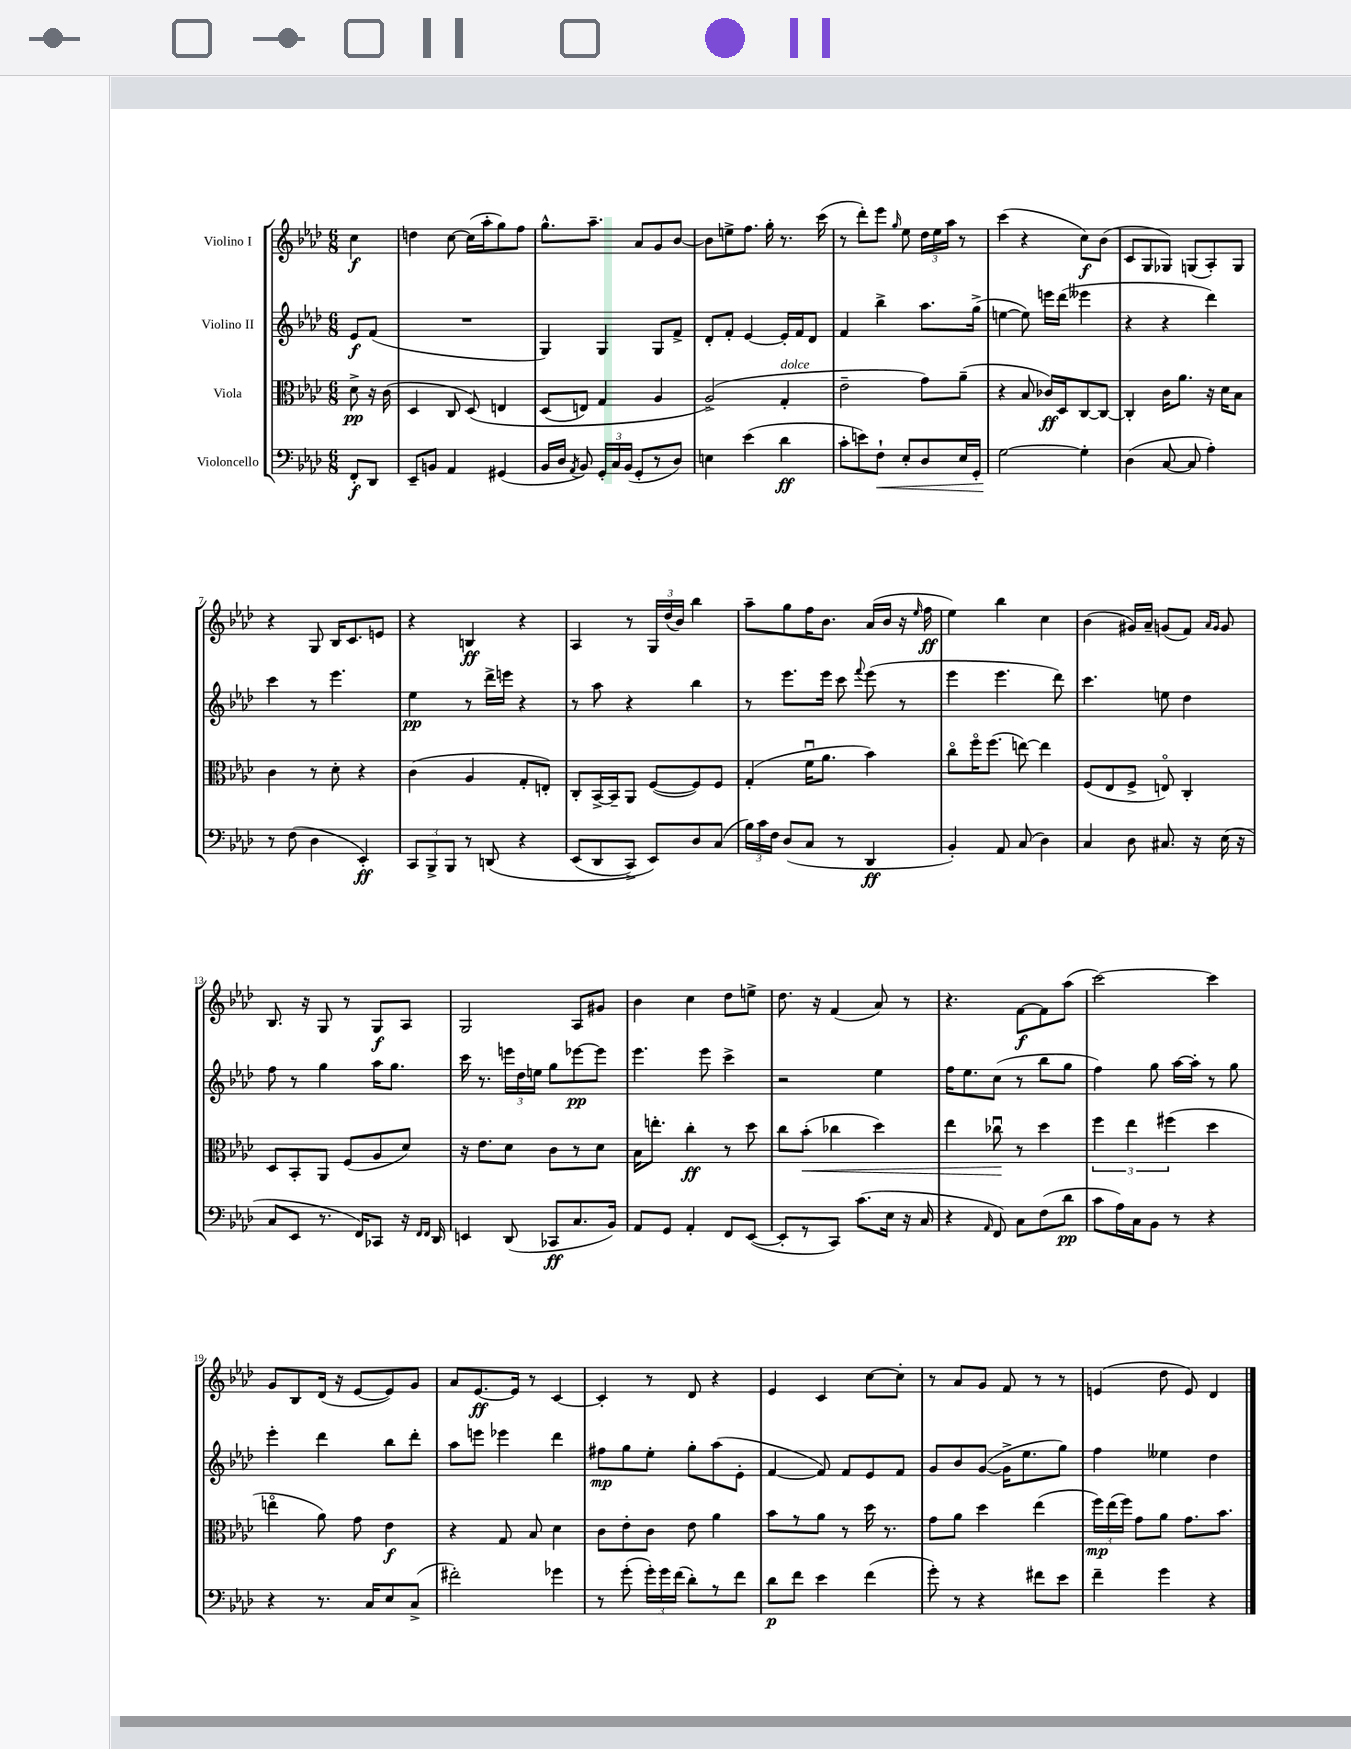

**kern	**kern	**kern	**kern
*staff4	*staff3	*staff2	*staff1
*clefF4	*clefC3	*clefG2	*clefG2
*k[b-e-a-d-]	*k[b-e-a-d-]	*k[b-e-a-d-]	*k[b-e-a-d-]
*M6/8	*M6/8	*M6/8	*M6/8
8FF'	8d-^	8e-	4cc
8DD-	16r	(8f	.
.	(16c	.	.
=	=	=	=
8EE-~	4D-	2.r	4dd
8BB	.	.	.
4AA-	8C	.	[8cc
.	&(8D-)	.	(16cc]
.	.	.	16aa-'
(4GG#	4E	.	8gg)
.	.	.	8ff
=	=	=	=
16BB-	(8D-	4G)	8.gg^^
16D-	.	.	.
8qAA-	.	.	.
8BB-)	8E)	.	.
.	.	.	8.aa-~
24GG'	4G	4G	.
24C	.	.	.
(24BB-	.	.	.
8GG'	.	.	8a-
8r	4A-	8G	8g
8D-)	.	8f^	[8b-
=	=	=	=
4E	(2A-^&)	8d-'	8b-]
.	.	8f'	8ee^
(4e-	.	[4e-	8.ff
.	.	.	16gg'
4d-	4G'	16e-']	8.r
.	.	16f	.
.	.	8d-	.
.	.	.	(16ccc
=	=	=	=
8c'	2e-~	4f	8r
8e)	.	.	8ddd-')
8F`	.	4bb-^	8eee-
.	.	.	16qqgg
8E-'	.	.	8ee-
8D-	8g)	8.aa-	24dd-
.	.	.	24ee-
.	.	.	24aa-
16E-	(8a-~	.	8r
16GG'	.	(16gg^	.
=	=	=	=
[2G	4r	[4ee	(4ccc
.	8B-	8ee])	4r
.	16c-)	16eee	.
.	16D-	(16ddd-	.
4G']	[8C	4eee--	8cc)
.	8C_	.	(8b-
=	=	=	=
(4D-	4C']	4r	8c
.	.	.	8G
[8C	16c	4r	8G-)
.	8.a-	.	.
8C]	.	.	(8G
4A-')	16r	4ddd-)	8A-')
.	16d-	.	.
.	8B-	.	8G
=	=	=	=
8r	4c	4ccc	4r
(8F	.	.	.
4D-	8r	8r	8G
.	8d-'	4.eee-	16B-
.	.	.	8.c
4EE-')	4r	.	.
.	.	.	8e
=	=	=	=
12CC	(4c	4ee-	4r
12BBB-^	.	.	.
12BBB-	.	.	.
8r	4A-	8r	4B
&(8DD	.	16ddd-^	.
.	.	16eee	.
4r	8G'	4r	4r
.	8E')	.	.
=	=	=	=
(8EE-	8C'	8r	4A-
8DD-	[16BB-^	8aa-	.
.	16BB-~]	.	.
8CC^)	8AA-	4r	8r
8EE-&)	([8F	.	24G
.	.	.	(24dd-
.	.	.	24b-)
8D-	8F])	4bb-	4bb-
(8C	8F	.	.
=	=	=	=
24B-)	(4G'	8r	8aa-~
24c	.	.	.
24F	.	.	.
(8D-	.	8.eee-	8gg
8C	16fu	.	16ff
.	8.a-	16eee-	8.b-
8r	.	8ccc	.
.	.	8qqfff	.
4DD-	4b-)	(8eee-	(16a-
.	.	.	16b-
.	.	8r	16r
.	.	.	16qqee-
.	.	.	16ff
=	=	=	=
4BB-')	8cco	4eee-	4ee-)
.	16ffo	.	.
.	(8.ff	.	.
8AA-	.	4.eee-	4bb-
(8C	[8ee)	.	.
4D-)	4ee]	.	4cc
.	.	8ddd-)	.
=	=	=	=
4C	(8F	4.ccc	(4b-
.	8E-	.	.
8D-	8F^	.	16g#)
.	.	.	16a-~
8.C#	8Eo)	8ee	(8g
.	4C'	4dd-	8f)
16r	.	.	.
.	.	.	16qqa-
.	.	.	16qqg
(16E-	.	.	8g
16r	.	.	.
=	=	=	=
8C	8D-	8ff	8.B-
8EE-	8BB-'	8r	.
.	.	.	16r
8.r	8AA-	4gg	8G
.	(8F	.	8r
16FF)	.	.	.
8CC-	8A-	16aa-	8G
.	.	8.gg	.
16r	8d-)	.	8A-
16qqFF	.	.	.
16qqFF	.	.	.
16DD-	.	.	.
=	=	=	=
4EE	16r	16ccc	2G
.	8.e-	8.r	.
(8DD-	8d-	24eee	.
.	.	24dd-	.
.	.	24ee	.
8CC-	8c	8gg	.
8.C	8r	[8eee-	8A-
.	8d-	8eee-]	8g#
16BB-)	.	.	.
=	=	=	=
8AA-	16B-	4.eee-	4b-
.	8.ee'	.	.
8GG	.	.	.
4AA-'	4cc'	.	4cc
.	.	8eee-	.
8FF	8r	4ccc^	8dd-
([8EE-	8dd-	.	8ee^
=	=	=	=
8EE-']	8cc	2r	8.dd-
8r	(8b-'	.	.
.	.	.	16r
8CC)	4cc-	.	(4f
(8.c	.	.	.
.	4dd-)	4ee-	8a-)
16E-	.	.	.
16r	.	.	8r
16C	.	.	.
=	=	=	=
4r	4ee-	16ff	4.r
.	.	8.ee-	.
16qqAA-	.	.	.
8FF)	8cc-u	(8cc	.
8C	8r	8r	[8f
(8F	4dd-	8bb-	8f]
8d-	.	8gg	(8aa-
=	=	=	=
8c	6ff	4ff)	[2ccc)
16A-)	.	.	.
.	6ee-	.	.
16C	.	.	.
8BB-	.	8gg	.
.	(6ff#	.	.
8r	.	[16aa-	.
.	.	16aa-']	.
4r	4dd-	8r	4ccc]
.	.	8gg	.
=	=	=	=
4r	4eeo	4eee-'	8g
.	.	.	8B-
8.r	8a-)	4ddd-	(16d-
.	.	.	16r
.	8g	.	[8e-
16C	.	.	.
8E-	4e-	8bb-	8e-])
(8C^	.	8ddd-'	8g
=	=	=	=
2f#')	4r	8aa-	8a-
.	.	8eee	[8.e-
.	8G	4eee-	.
.	.	.	16e-]
.	8B-	.	8r
4g-	4d-	4ddd-	[4c
=	=	=	=
8r	8c	8ff#	4c']
(8g'	8e-'	8gg	.
24g')	8c	8ee-'	8r
24g	.	.	.
(24f	.	.	.
8d-')	8e-	8gg'	8d-
8r	4a-	(8aa-	4r
8f	.	8e-'	.
=	=	=	=
8d-	8b-	[4f	4e-
8f	8r	.	.
4e-	8a-	8f])	4c
.	8r	8f	.
(4f	16dd-	8e-	[8cc
.	8.r	.	.
.	.	8f	8cc']
=	=	=	=
8g')	8g	8g	8r
8r	8a-	8b-	8a-
4r	4dd-	([8g	8g
.	.	16g^]	8f
.	.	8.ee-	.
8f#	(4ee-	.	8r
8e-	.	8gg)	8r
=	=	=	=
4f~	24ff)	4ff	(4e
.	(24ee-	.	.
.	24ff)	.	.
.	8g	.	.
4g	8a-	4ee--	8dd-
.	8.g	.	8e)
4r	.	4dd-	4d-
.	8.b-	.	.
==	==	==	==
*-	*-	*-	*-
